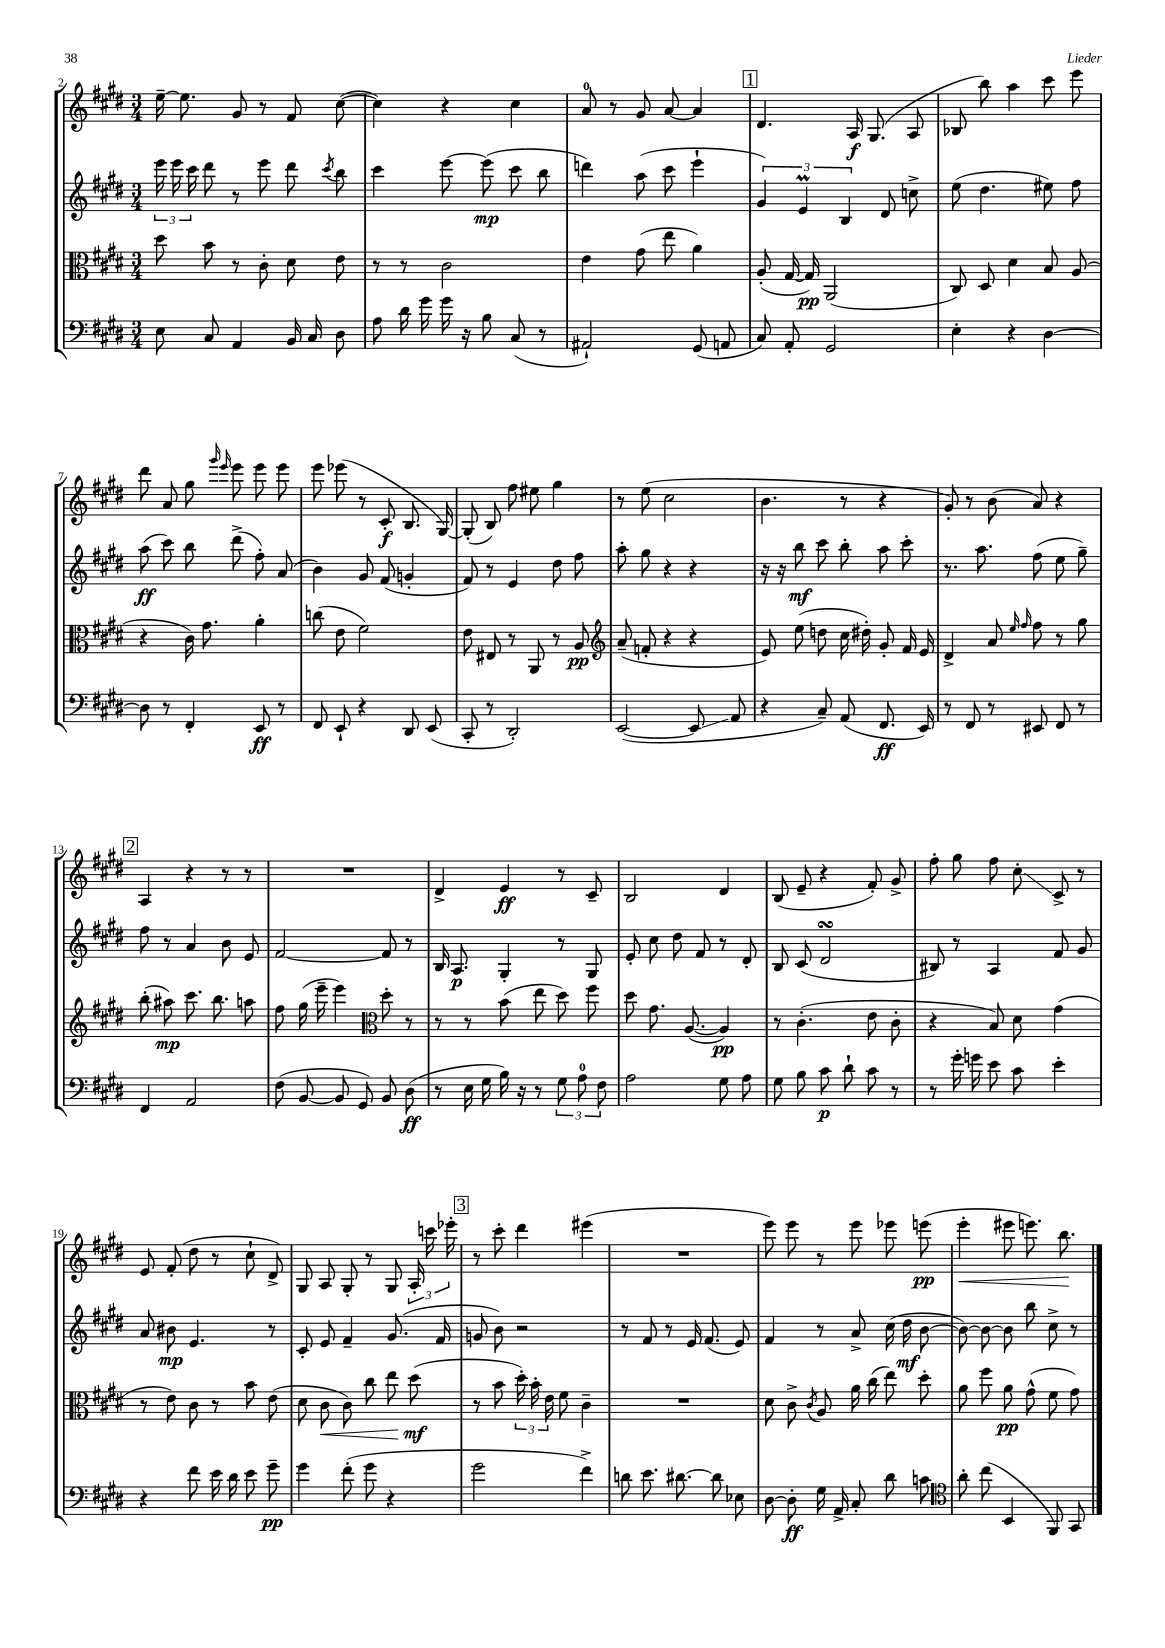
<<
\new StaffGroup <<
\new Staff = "s0" {
    \clef treble \key e \major \numericTimeSignature \time 3/4
    \autoBeamOff e''16~-- e''8. gis'8 r8 fis'8 cis''8~( |
    cis''4) r4 cis''4 |
    a'8-0 r8 gis'8 a'8~ a'4 |
    \mark \markup { \box "1" } dis'4. a16\f gis8.( a8 |
    bes8 b''8) a''4 cis'''8 e'''8 |
    dis'''8 a'8 gis''8 \grace { gis'''16 e'''16 } e'''8 e'''8 e'''8 |
    e'''8 ees'''8( r8 cis'8-.\f b8. gis16~) |
    gis8-.( b8) fis''8 eis''8 gis''4 |
    r8 e''8( cis''2 |
    b'4. r8 r4 |
    gis'8-.) r8 b'8( a'8) r4 |
    \mark \markup { \box "2" } a4 r4 r8 r8 |
    R2. |
    dis'4-> e'4\ff r8 cis'8-- |
    b2 dis'4 |
    b8( e'8-- r4 fis'8-.) gis'8-> |
    fis''8-. gis''8 fis''8 cis''8-.\glissando cis'8-> r8 |
    e'8 fis'8-.( dis''8 r8 cis''8-! dis'8->) |
    gis8 a8 gis8-. r8 gis8 \tuplet 3/2 { a16-. c'''16 ees'''16-. } |
    \mark \markup { \box "3" } r8 cis'''8-. dis'''4 eis'''4( |
    R2. |
    e'''8) e'''8 r8 e'''8 ees'''8 e'''8\pp( |
    e'''4-.\< eis'''8 e'''8.) b''8.\! \bar "|." |
}
\new Staff = "s1" {
    \clef treble \key e \major \numericTimeSignature \time 3/4
    \autoBeamOff \tuplet 3/2 { e'''16 e'''16 cis'''16 } dis'''8 r8 e'''8 dis'''8 \acciaccatura { cis'''8 } b''8 |
    cis'''4 e'''8~ e'''8\mp( cis'''8 b''8 |
    d'''4) a''8( cis'''8 e'''4-! |
    \mark \markup { \box "1" } \tuplet 3/2 { gis'4) e'4\prall b4 } dis'8 c''8-> |
    e''8( dis''4. eis''8) fis''8 |
    a''8\ff( cis'''8) b''8 dis'''8->( fis''8-.) a'8( |
    b'4) gis'8 fis'8( g'4-. |
    fis'8) r8 e'4 dis''8 fis''8 |
    a''8-. gis''8 r4 r4 |
    r16 r16 b''8\mf cis'''8 b''8-. a''8 cis'''8-. |
    r8. a''8. fis''8( e''8 gis''8--) |
    \mark \markup { \box "2" } fis''8 r8 a'4 b'8 e'8 |
    fis'2~ fis'8 r8 |
    b16 a8.\p gis4-. r8 gis8 |
    e'8-. cis''8 dis''8 fis'8 r8 dis'8-. |
    b8 cis'8( dis'2\turn |
    bis8) r8 a4 fis'8 gis'8 |
    a'8 bis'8\mp e'4. r8 |
    cis'8-. e'8 fis'4-- gis'8.( fis'16 |
    \mark \markup { \box "3" } g'8 b'8) r2 |
    r8 fis'8 r8 e'16 fis'8.( e'8) |
    fis'4 r8 a'8-> cis''16( dis''16\mf b'8~ |
    b'8~) b'8~ b'8 b''8 cis''8-> r8 \bar "|." |
}
\new Staff = "s2" {
    \clef alto \key e \major \numericTimeSignature \time 3/4
    \autoBeamOff dis''8 b'8 r8 cis'8-. dis'8 e'8 |
    r8 r8 cis'2 |
    e'4 gis'8( e''8 a'4) |
    \mark \markup { \box "1" } a8-.( gis16~ gis16\pp) a,2( |
    cis8) dis8 dis'4 b8 a8( |
    r4 cis'16) gis'8. a'4-. |
    c''8( e'8 fis'2) |
    e'8 eis8 r8 a,8 r8 a8\pp |
    \clef treble a'8--( f'8-. r4 r4 |
    e'8) e''8( d''8 cis''16 dis''16-.) gis'8-. fis'16 e'16 |
    dis'4-> a'8 \grace { e''16 fis''16 } fis''8 r8 gis''8 |
    \mark \markup { \box "2" } b''8-.( ais''8\mp) cis'''8. b''8. a''8 |
    fis''8 gis''16( e'''16-- e'''4) \clef alto dis''8-. r8 |
    r8 r8 b'8( e''8 dis''8) fis''8 |
    dis''8 gis'8. a8.~( a4\pp) |
    r8 cis'4.-.( e'8 cis'8-. |
    r4 b8) dis'8 gis'4( |
    r8 e'8) cis'8 r8 b'8 e'8( |
    dis'8 cis'8\< cis'8) cis''8 e''8 dis''8\mf\!( |
    \mark \markup { \box "3" } r8 b'8 \tuplet 3/2 { dis''16-.) b'16-. e'16 } fis'8 cis'4-- |
    R2. |
    dis'8 cis'8-> \acciaccatura { cis'8 } a8 a'16 cis''16( e''8) dis''8-. |
    a'8 fis''8 a'8\pp gis'8-^( fis'8 gis'8) \bar "|." |
}
\new Staff = "s3" {
    \clef bass \key e \major \numericTimeSignature \time 3/4
    \autoBeamOff e8 cis8 a,4 b,16 cis16 dis8 |
    a8 dis'16 gis'16 gis'16 r16 b8 cis8( r8 |
    ais,2-!) gis,8( a,8 |
    \mark \markup { \box "1" } cis8) a,8-. gis,2 |
    e4-. r4 dis4~ |
    dis8 r8 fis,4-. e,8\ff r8 |
    fis,8 e,8-! r4 dis,8 e,8( |
    cis,8-. r8 dis,2-.) |
    e,2~( e,8\glissando a,8 |
    r4 cis8--) a,8( fis,8.\ff e,16) |
    r8 fis,8 r8 eis,8 fis,8 r8 |
    \mark \markup { \box "2" } fis,4 a,2 |
    fis8( b,8~ b,8 gis,8) b,8 dis8\ff( |
    r8 e16 gis16 b16) r16 r8 \tuplet 3/2 { gis8 a8-0 fis8 } |
    a2 gis8 a8 |
    gis8 b8 cis'8\p dis'8-! cis'8 r8 |
    r8 gis'16-. g'16 e'8 cis'8 e'4-. |
    r4 fis'8 e'16 dis'16 e'8 gis'8--\pp |
    gis'4 fis'8-.( gis'8 r4 |
    \mark \markup { \box "3" } gis'2 fis'4->) |
    d'8 e'8. dis'8.~ dis'8 ees8 |
    dis8~ dis8-.\ff gis16 a,16-> cis8-. dis'8 c'8 |
    \clef tenor a'8-. cis''8( b,4 fis,8) gis,8 \bar "|." |
}
>>
>>
\layout { \context { \Score currentBarNumber = #2 } }
